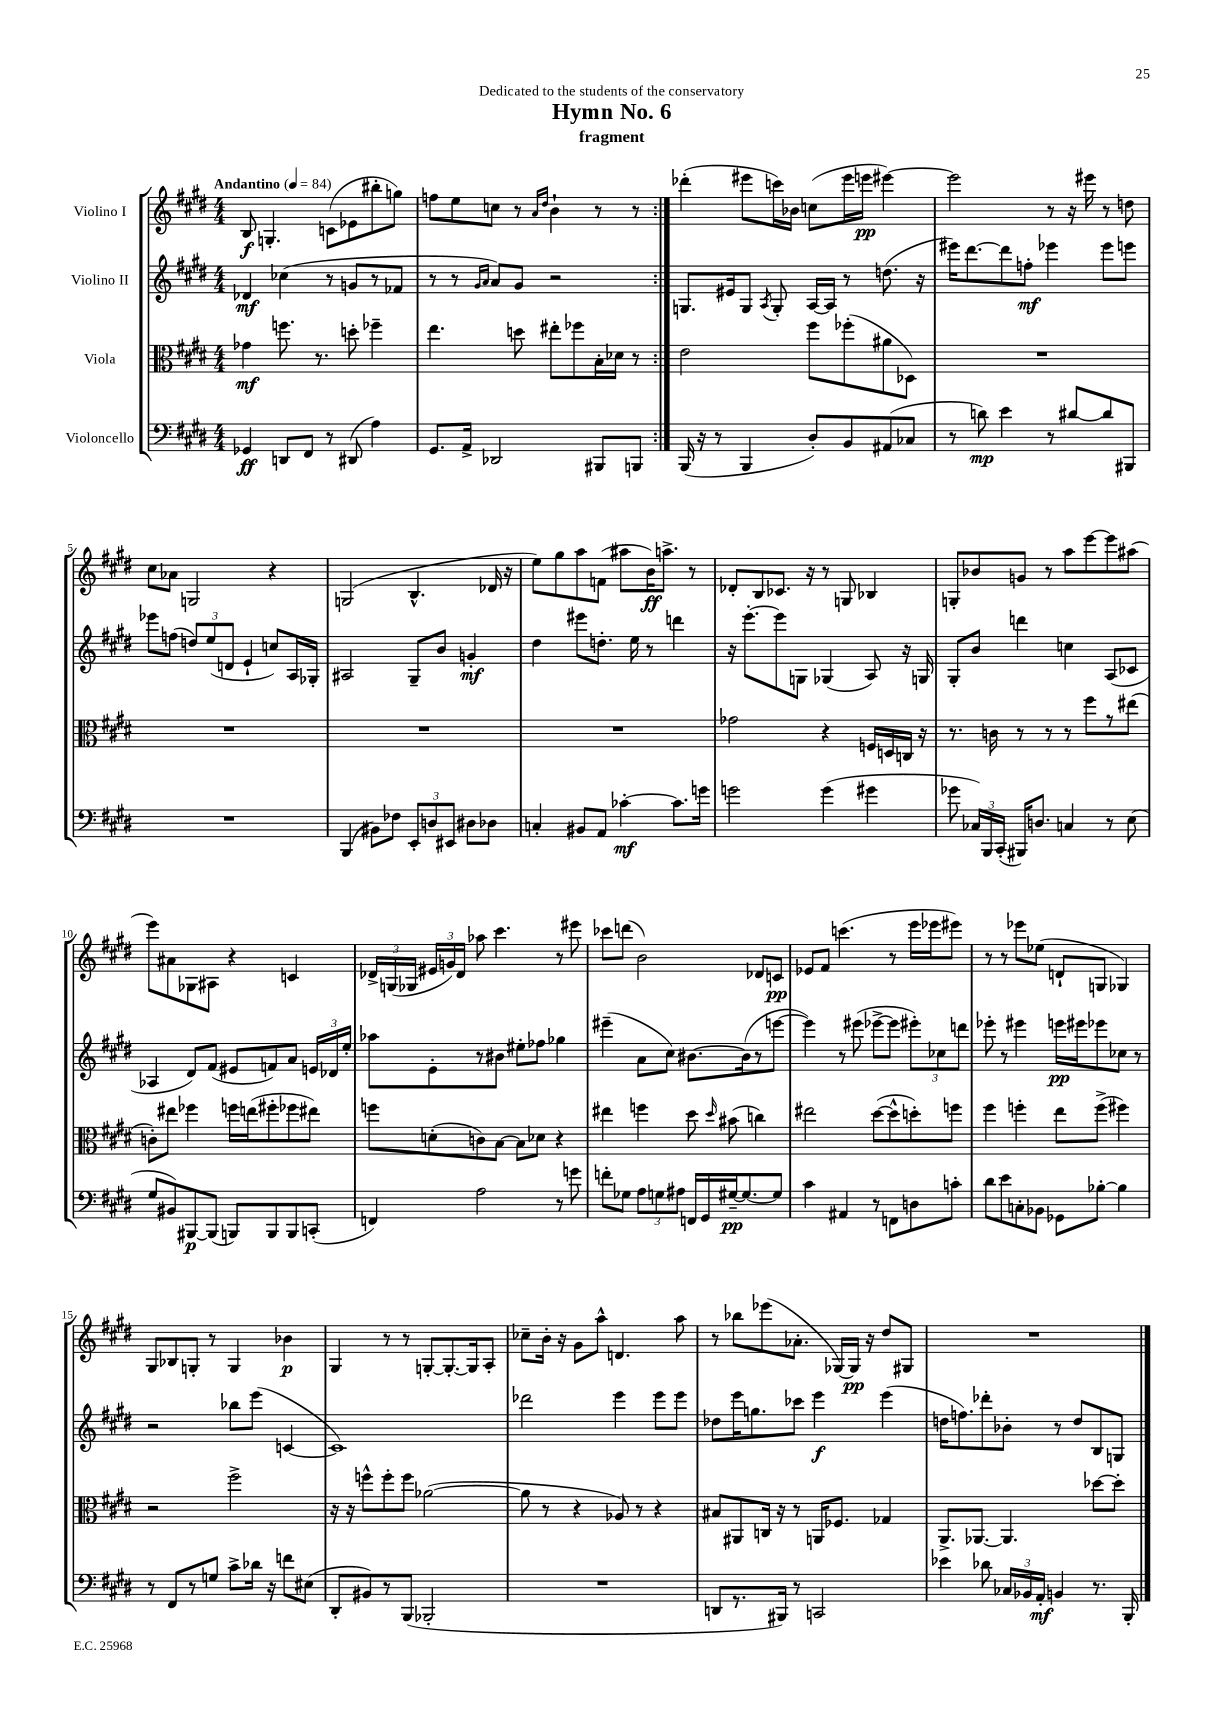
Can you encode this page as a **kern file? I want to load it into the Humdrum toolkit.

**kern	**dynam	**kern	**dynam	**kern	**dynam	**kern	**dynam
*part4	*part4	*part3	*part3	*part2	*part2	*part1	*part1
*staff4	*staff4	*staff3	*staff3	*staff2	*staff2	*staff1	*staff1
*I"Violoncello	*	*I"Viola	*	*I"Violino II	*	*I"Violino I	*
*clefF4	*	*clefC3	*	*clefG2	*	*clefG2	*
*k[f#c#g#d#]	*	*k[f#c#g#d#]	*	*k[f#c#g#d#]	*	*k[f#c#g#d#]	*
*M4/4	*	*M4/4	*	*M4/4	*	*M4/4	*
*MM84	*	*MM84	*	*MM84	*	*MM84	*
=1	=1	=1	=1	=1	=1	=1	=1
!	!	!	!	!	!	!LO:TX:a:B:t=Andantino	!
4GG-X/	ff	4g-X\	mf	4d-X/	mf	8B/	f
.	.	.	.	.	.	4.Gn'/	.
8DDn/L	.	8.ffn\	.	(4cc-X\	.	.	.
8FF#/J	.	.	.	.	.	.	.
.	.	8.r	.	.	.	.	.
8r	.	.	.	8r	.	(8cn\L	.
(8DD#X/	.	8ddn'\	.	8gn/L	.	8e-X\	.
4A\)	.	4ff-X~\	.	8r	.	8bb#X'\	.
.	.	.	.	8f-X/J	.	8ggn\J)	.
=2	=2	=2	=2	=2	=2	=2	=2
8.GG#/L	.	4.ee\	.	8r	.	8ffn\L	.
.	.	.	.	8r	.	8ee\	.
16AA^/Jk	.	.	.	.	.	.	.
.	.	.	.	16qqg#/LL	.	.	.
.	.	.	.	16qqa/JJ	.	.	.
2DD-X/	.	.	.	8a/L)	.	8ccn\J	.
.	.	8ddn\	.	8g#/J	.	8r	.
.	.	.	.	.	.	16qqa/LL	.
.	.	.	.	.	.	16qqdd#/JJ	.
.	.	8ee#X'\L	.	2r	.	4b`\	.
.	.	8ff-X\	.	.	.	.	.
8BBB#X/L	.	16B'\L	.	.	.	8r	.
.	.	16d-X\JJ	.	.	.	.	.
8BBBn/J	.	8r	.	.	.	8r	.
=3:|!	=3:|!	=3:|!	=3:|!	=3:|!	=3:|!	=3:|!	=3:|!
(16BBB/	.	2e\	.	8.Gn/L	.	(4ddd-X'\	.
16r	.	.	.	.	.	.	.
8r	.	.	.	.	.	.	.
.	.	.	.	16e#X/k	.	.	.
4BBB/	.	.	.	8G/J	.	8eee#X\L	.
.	.	.	.	8qA/	.	.	.
.	.	.	.	8G'/	.	16cccn\L)	.
.	.	.	.	.	.	16b-X\JJ	.
8D#'/L)	.	8ff#\L	.	[16A/LL	.	(8ccn\L	.
.	.	.	.	16A/JJ]	.	.	.
8BB/	.	(8ff-X'\	.	8r	.	16eee#\L	.
.	.	.	.	.	.	16eeen\JJ	pp
(8AA#X/	.	8a#X\	.	(8.ddn\	.	[4eee#X\)	.
8C-X/J	.	8D-X\J)	.	.	.	.	.
.	.	.	.	16r	.	.	.
=4	=4	=4	=4	=4	=4	=4	=4
8r	.	1r	.	16eee#X\KL)	.	2eee#\]	.
.	.	.	.	[8.ddd#\	.	.	.
8dn\)	mp	.	.	.	.	.	.
4e\	.	.	.	8ddd#\]	.	.	.
.	.	.	.	8ffn'\J	mf	.	.
8r	.	.	.	4eee-X\	.	8r	.
[8d#X/L	.	.	.	.	.	16r	.
.	.	.	.	.	.	16eee#X\	.
8d#/]	.	.	.	8eee-\L	.	8r	.
8BBB#X/J	.	.	.	8eeen\J	.	8ddn\	.
!!LO:LB:g=z
=5	=5	=5	=5	=5	=5	=5	=5
1r	.	1r	.	8eee-X\L	.	8cc#\L	.
.	.	.	.	(8ffn\J	.	8a-X\J	.
.	.	.	.	12ddn/L)	.	2Gn/	.
.	.	.	.	(12ee/	.	.	.
.	.	.	.	12dn/J	.	.	.
.	.	.	.	4e`/	.	.	.
.	.	.	.	8ccn/L)	.	4r	.
.	.	.	.	16A/L	.	.	.
.	.	.	.	16G-X'/JJ	.	.	.
=6	=6	=6	=6	=6	=6	=6	=6
(4BBB/	.	1r	.	2A#X/	.	(2Gn/	.
8BB#X\L)	.	.	.	.	.	.	.
8F-X\J	.	.	.	.	.	.	.
12EE'/L	.	.	.	8G#~/L	.	4.B^^/	.
12Dn/	.	.	.	.	.	.	.
.	.	.	.	8b/J	.	.	.
12EE#X/J	.	.	.	.	.	.	.
8D#X\L	.	.	.	4gn'/	mf	.	.
8D-X\J	.	.	.	.	.	16d-X/	.
.	.	.	.	.	.	16r	.
=7	=7	=7	=7	=7	=7	=7	=7
4Cn'/	.	1r	.	4dd#\	.	8ee\L)	.
.	.	.	.	.	.	8gg#\	.
8BB#X/L	.	.	.	8eee#X\L	.	8aa\	.
8AA/J	.	.	.	8.ddn'\J	.	(8fn\J	.
[4c-X'\	mf	.	.	.	.	8aa#X\L	.
.	.	.	.	16ee\	.	.	.
.	.	.	.	8r	.	16b\K)	ff
.	.	.	.	.	.	8.aan^\J	.
8.c-\L]	.	.	.	4dddn\	.	.	.
.	.	.	.	.	.	8r	.
16gn\Jk	.	.	.	.	.	.	.
=8	=8	=8	=8	=8	=8	=8	=8
2gn\	.	2g-X\	.	16r	.	8d-X'/L	.
.	.	.	.	[8.eee'\L	.	.	.
.	.	.	.	.	.	8B/	.
.	.	.	.	8eee\]	.	8.c-X/J	.
.	.	.	.	8Gn\J	.	.	.
.	.	.	.	.	.	16r	.
(4g\	.	4r	.	(4G-X/	.	8r	.
.	.	.	.	.	.	8Gn/	.
4g#X\	.	16Fn/LL	.	8A/)	.	4B-X/	.
.	.	16Dn/	.	.	.	.	.
.	.	16Cn/JJ	.	16r	.	.	.
.	.	16r	.	16Gn/	.	.	.
=9	=9	=9	=9	=9	=9	=9	=9
8g-X\	.	8.r	.	8G#'/L	.	8Gn'/L	.
24C-X/LL)	.	.	.	8b/J	.	8b-X/	.
24BBB/	.	.	.	.	.	.	.
.	.	16cn\	.	.	.	.	.
(24CC#'/JJ	.	.	.	.	.	.	.
16BBB#X/KL)	.	8r	.	4dddn\	.	8gn/J	.
8.Dn/J	.	.	.	.	.	.	.
.	.	8r	.	.	.	8r	.
4Cn/	.	8r	.	4ccn\	.	8aa\L	.
.	.	8ff#\L	.	.	.	[8eee\	.
8r	.	8r	.	(8A/L	.	8eee\]	.
(8E\	.	(8ee#X\J	.	8c-X/J	.	(8aa#X\J	.
!!LO:LB:g=z
=10	=10	=10	=10	=10	=10	=10	=10
8G#/L	.	8cn'\L)	.	4A-X/	.	8eee\L)	.
8BB#X/)	.	8ee#X\J	.	.	.	8a#X\	.
[8BBB#X/	p	4ff-X\	.	8d#/L)	.	8G-X\	.
(8BBB#/J]	.	.	.	(8f#/J	.	8A#X\J	.
8BBBn/L)	.	16ffn\LL	.	8e#X/L	.	4r	.
.	.	(16een\J	.	.	.	.	.
8BBB/	.	8ff#X'\	.	8fn/)	.	.	.
8BBB/	.	8ff-X\	.	8a/J	.	4cn/	.
(8CCn'/J	.	8ee#X\J)	.	24en/LL	.	.	.
.	.	.	.	24d-X/	.	.	.
.	.	.	.	24ee'/JJ	.	.	.
=11	=11	=11	=11	=11	=11	=11	=11
4FFn/)	.	8ffn\L	.	8aa-X\L	.	24d-X^/LL	.
.	.	.	.	.	.	(24Gn/	.
.	.	.	.	.	.	24G-X/JJ	.
.	.	(8dn'\	.	8e'\	.	24e#X/LL	.
.	.	.	.	.	.	24gn/)	.
.	.	.	.	.	.	24d-/JJ	.
2A\	.	8cn\)	.	8r	.	8aa-X\	.
.	.	[8B\J	.	8b#X\J	.	4.ccc#\	.
.	.	8B\L]	.	8ee#X'\L	.	.	.
.	.	8d-X\J	.	8ff-X\J	.	.	.
8r	.	4r	.	4gg-X\	.	8r	.
8gn\	.	.	.	.	.	8eee#X\	.
=12	=12	=12	=12	=12	=12	=12	=12
8fn'\L	.	4ee#X\	.	(4eee#X~\	.	8ccc-X\L	.
8G-X\J	.	.	.	.	.	(8dddn\J	.
12A\L	.	4ffn\	.	8a\L	.	2b\)	.
12Gn\	.	.	.	.	.	.	.
.	.	.	.	8cc#\J)	.	.	.
12A#X\J	.	.	.	.	.	.	.
16FFn/LL	.	8dd#\	.	[8.b#X\L	.	.	.
16GG#/	.	.	.	.	.	.	.
.	.	16qqdd#/	.	.	.	.	.
[16G#X~/J	pp	(8b#X\	.	.	.	.	.
8.G#/_	.	.	.	(16b#\k]	.	.	.
.	.	4ccn\)	.	8r	.	8d-X/L	.
8G#/J]	.	.	.	[8eeen\J	.	8cn/J	pp
=13	=13	=13	=13	=13	=13	=13	=13
4c#\	.	2ee#X\	.	4eee\])	.	8e-X/L	.
.	.	.	.	.	.	8f#/J	.
4AA#X/	.	.	.	8r	.	(4.cccn\	.
.	.	.	.	(8eee#X\	.	.	.
8r	.	([8dd#\L	.	[8eee-X^\L	.	.	.
8FFn\L	.	8dd#^^\]	.	8eee-\J]	.	8r	.
8Dn\	.	8ddn'\)	.	12eee#X'\L)	.	16eee\LL	.
.	.	.	.	.	.	16eee-X\J	.
.	.	.	.	12cc-X\	.	.	.
8cn'\J	.	8ffn\J	.	.	.	8eee#X\J)	.
.	.	.	.	12dddn\J	.	.	.
=14	=14	=14	=14	=14	=14	=14	=14
8d#\L	.	4ff#\	.	8eee-X'\	.	8r	.
8e\	.	.	.	8r	.	8r	.
8Cn'\	.	4ffn'\	.	4eee#X\	.	8eee-X\L	.
8BB-X\J	.	.	.	.	.	(8ee-X\J	.
8GG-X\L	.	8ee\L	.	16eeen\LL	pp	8dn`/L	.
.	.	.	.	16eee#X\J	.	.	.
[8B-X'\J	.	(8ff^\J	.	8eee-X\	.	8Gn/J	.
4B-\]	.	4ff#X\)	.	8cc-X\J	.	4G-X/)	.
.	.	.	.	8r	.	.	.
!!LO:LB:g=z
=15	=15	=15	=15	=15	=15	=15	=15
8r	.	2r	.	2r	.	8G#/L	.
8FF#/L	.	.	.	.	.	8B-X/	.
8r	.	.	.	.	.	8Gn'/J	.
8Gn/J	.	.	.	.	.	8r	.
8c#^\L	.	2ff#^\	.	8bb-X\L	.	4G/	.
16d-X\Jk	.	.	.	(8eee\J	.	.	.
16r	.	.	.	.	.	.	.
8fn\L	.	.	.	[4cn/	.	4b-X\	p
(8E#X\J	.	.	.	.	.	.	.
=16	=16	=16	=16	=16	=16	=16	=16
8DD#'/L	.	16r	.	1c])	.	4G#/	.
.	.	16r	.	.	.	.	.
8BB#X/)	.	8ffn^^\L	.	.	.	.	.
8r	.	8ff'\	.	.	.	8r	.
(8BBB/J	.	8ff\J	.	.	.	8r	.
2BBB-X'/	.	([2a-X\	.	.	.	[8Gn'/L	.
.	.	.	.	.	.	8.G'/_	.
.	.	.	.	.	.	16G/k]	.
.	.	.	.	.	.	8A'/J	.
=17	=17	=17	=17	=17	=17	=17	=17
1r	.	8a-\]	.	2ddd-X\	.	8cc-X~\L	.
.	.	8r	.	.	.	16b'\Jk	.
.	.	.	.	.	.	16r	.
.	.	4r	.	.	.	8g#\L	.
.	.	.	.	.	.	8aa^^\J	.
.	.	8A-X/)	.	4eee\	.	4.dn/	.
.	.	8r	.	.	.	.	.
.	.	4r	.	8eee\L	.	.	.
.	.	.	.	8eee\J	.	8aa\	.
=18	=18	=18	=18	=18	=18	=18	=18
8DDn/L	.	8B#X/L	.	8dd-X\L	.	8r	.
8.r	.	8AA#X/	.	16eee\K	.	8bb-X\L	.
.	.	.	.	8.ggn\	.	.	.
.	.	16Cn/Jk	.	.	.	(8eee-X\	.
16BBB#X/Jk)	.	16r	.	.	.	.	.
8r	.	8r	.	8ccc-X\J	.	8.a-X'\J	.
2CCn/	.	16AAn/KL	.	4eee\	f	.	.
.	.	8.F-X/J	.	.	.	[16G-X/LL)	.
.	.	.	.	.	.	16G-/JJ]	pp
.	.	.	.	.	.	16r	.
.	.	4G-X/	.	(4eee\	.	8dd#/L	.
.	.	.	.	.	.	8G#X/J	.
=19	=19	=19	=19	=19	=19	=19	=19
4e-X\	.	8.AA^/L	.	16ddn\KL	.	1r	.
.	.	.	.	8.ffn\)	.	.	.
.	.	[8.AA-X/J	.	.	.	.	.
8d-X\	.	.	.	8ddd-X'\	.	.	.
24C-X/LL	.	4.AA-/]	.	8b-X'\J	.	.	.
24BB-X/	.	.	.	.	.	.	.
24AA'/JJ	mf	.	.	.	.	.	.
4BBn/	.	.	.	8r	.	.	.
.	.	.	.	8dd/L	.	.	.
8.r	.	[8dd-X\L	.	8B/	.	.	.
.	.	8dd-'\J]	.	8Gn/J	.	.	.
16BBB'/	.	.	.	.	.	.	.
==	==	==	==	==	==	==	==
*-	*-	*-	*-	*-	*-	*-	*-
